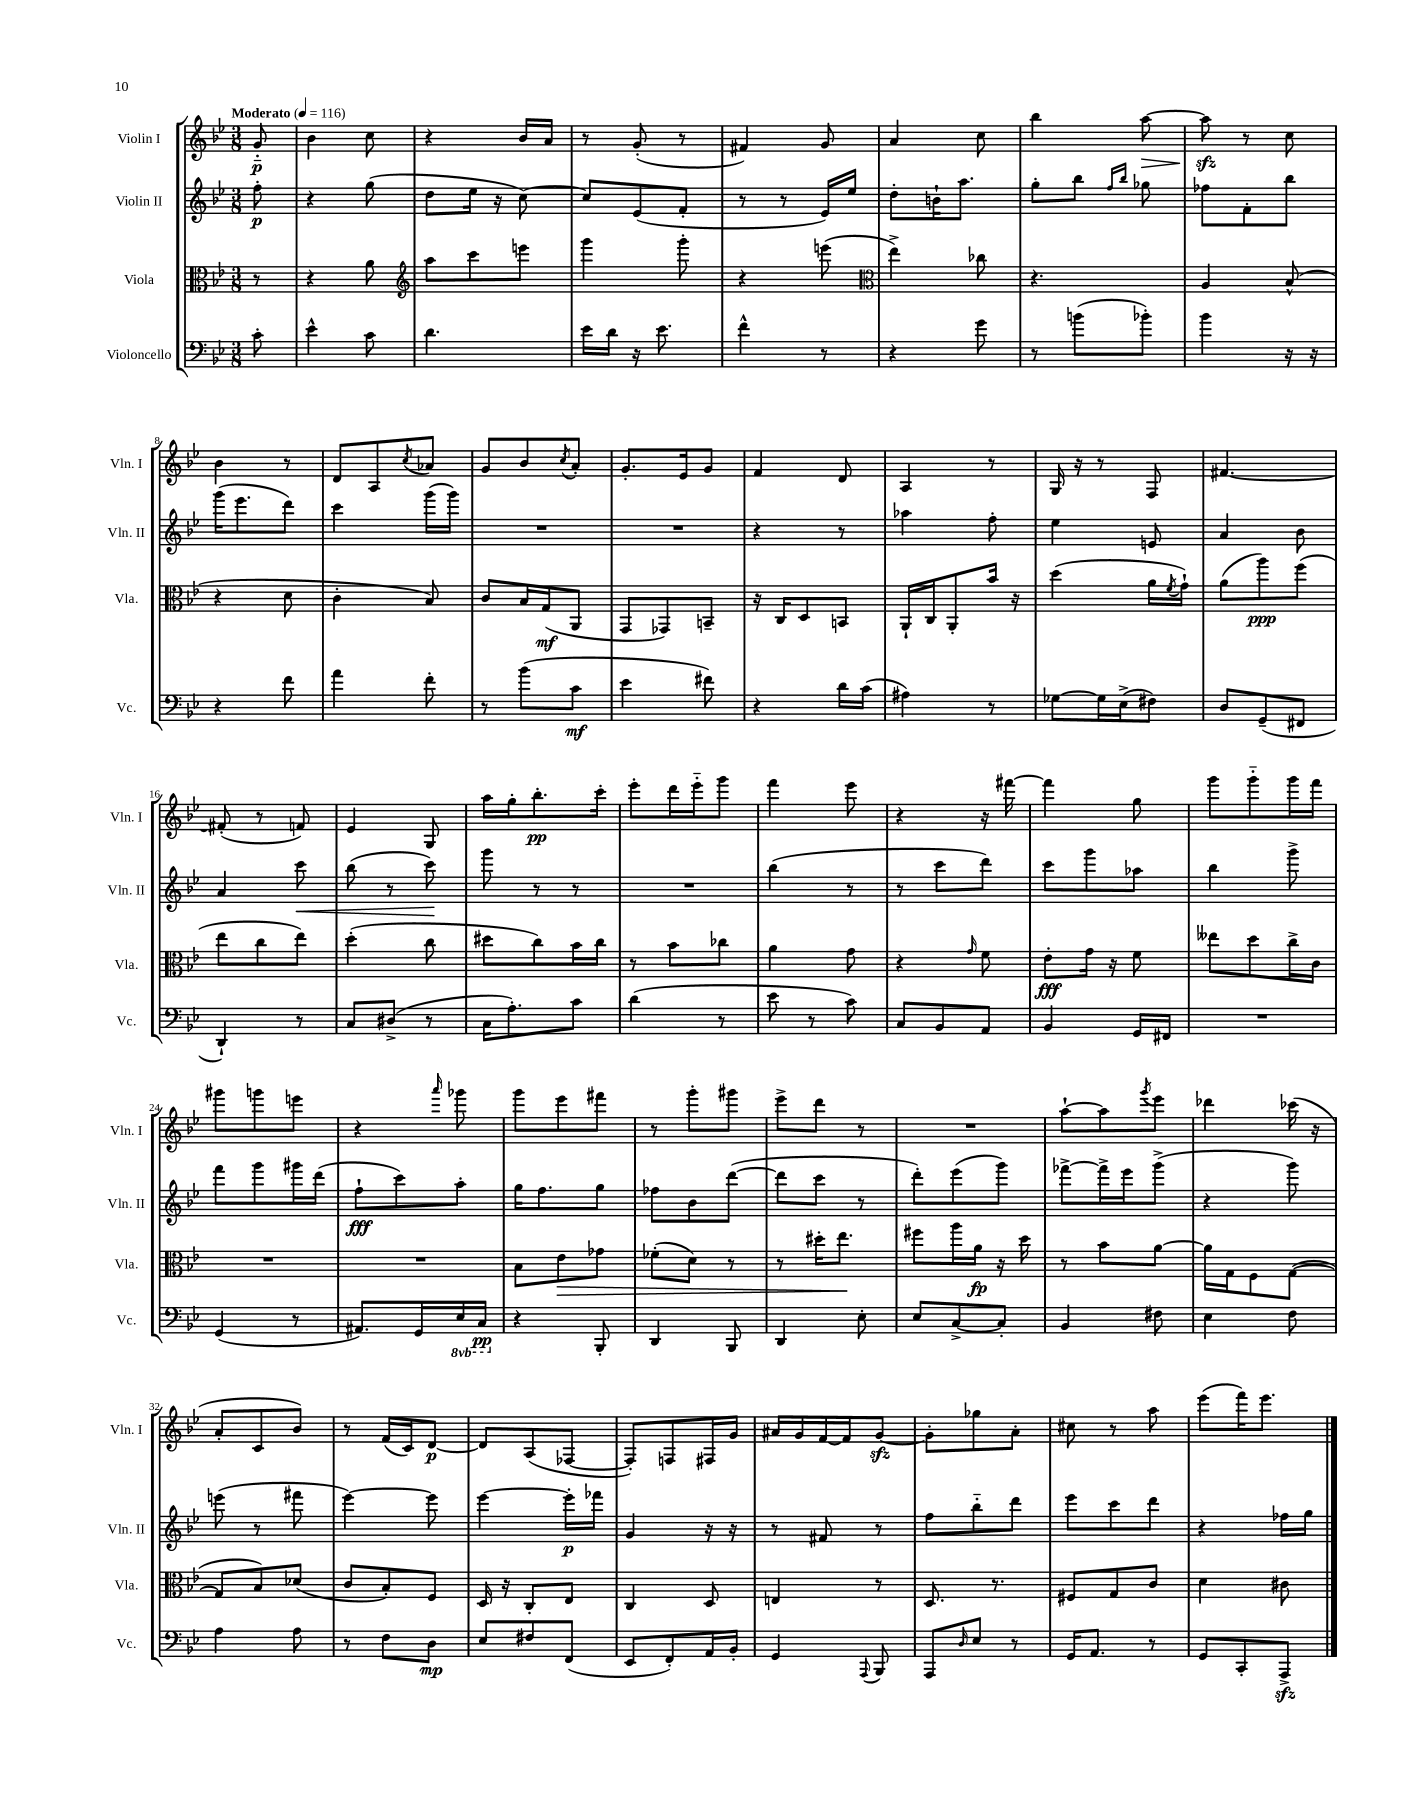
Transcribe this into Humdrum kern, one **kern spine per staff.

**kern	**dynam	**kern	**dynam	**kern	**dynam	**kern	**dynam
*part4	*part4	*part3	*part3	*part2	*part2	*part1	*part1
*staff4	*staff4	*staff3	*staff3	*staff2	*staff2	*staff1	*staff1
*I"Violoncello	*	*I"Viola	*	*I"Violin II	*	*I"Violin I	*
*I'Vc.	*	*I'Vla.	*	*I'Vln. II	*	*I'Vln. I	*
*clefF4	*	*clefC3	*	*clefG2	*	*clefG2	*
*k[b-e-]	*	*k[b-e-]	*	*k[b-e-]	*	*k[b-e-]	*
*M3/8	*	*M3/8	*	*M3/8	*	*M3/8	*
*MM116	*	*MM116	*	*MM116	*	*MM116	*
=	=	=	=	=	=	=	=
!	!	!	!	!	!	!LO:TX:a:B:t=Moderato	!
8c'\	.	8r	.	8ff'\	p	8g/	p
=1	=1	=1	=1	=1	=1	=1	=1
4e-^^\	.	4r	.	4r	.	4b-\	.
8c\	.	8a\	.	(8gg\	.	8cc\	.
=2	=2	=2	=2	=2	=2	=2	=2
*	*	*clefG2	*	*	*	*	*
4.d\	.	8aa\L	.	8dd\L	.	4r	.
.	.	8ccc\	.	16ee-\Jk	.	.	.
.	.	.	.	16r	.	.	.
.	.	8eeen\J	.	[8cc\)	.	16b-/LL	.
.	.	.	.	.	.	16a/JJ	.
=3	=3	=3	=3	=3	=3	=3	=3
16e-\LL	.	4ggg\	.	8cc/L]	.	8r	.
16d\JJ	.	.	.	.	.	.	.
16r	.	.	.	(8e-/	.	(8g'/	.
8.e-\	.	.	.	.	.	.	.
.	.	8ggg'\	.	8f'/J	.	8r	.
=4	=4	=4	=4	=4	=4	=4	=4
4f^^\	.	4r	.	8r	.	4f#X/)	.
.	.	.	.	8r	.	.	.
8r	.	(8eeen\	.	16e-/LL)	.	8g/	.
.	.	.	.	16ee-/JJ	.	.	.
=5	=5	=5	=5	=5	=5	=5	=5
*	*	*clefC3	*	*	*	*	*
4r	.	4ee-^\)	.	8dd'\L	.	4a/	.
.	.	.	.	16bn`\K	.	.	.
.	.	.	.	8.aa\J	.	.	.
8g\	.	8cc-X\	.	.	.	8cc\	.
=6	=6	=6	=6	=6	=6	=6	=6
8r	.	4.r	.	8gg'\L	.	4bb-\	.
(8bn\L	.	.	.	8bb-\J	.	.	.
.	.	.	.	16qqff/LL	.	.	.
.	.	.	.	16qqbb-/JJ	.	.	.
!	!	!	!	!	!	!	!LO:HP:b
8b-X'\J)	.	.	.	8gg-X\	.	[8aa\	>
=7	=7	=7	=7	=7	=7	=7	=7
4b-\	.	4A/	.	8ff-X\L	.	8aazz\]	.
.	.	.	.	8f'\	.	8r	]
16r	.	(8B-^^/	.	8bb-\J	.	8cc\	.
16r	.	.	.	.	.	.	.
!!LO:LB:g=z
=8	=8	=8	=8	=8	=8	=8	=8
4r	.	4r	.	(16ggg\KL	.	4b-\	.
.	.	.	.	8.eee-\	.	.	.
8f\	.	8d\	.	8ddd\J)	.	8r	.
=9	=9	=9	=9	=9	=9	=9	=9
4a\	.	4c'\	.	4ccc\	.	8d/L	.
.	.	.	.	.	.	8A/	.
.	.	.	.	.	.	8qcc/	.
8f'\	.	8B-/)	.	(16ggg\LL	.	8a-X/J	.
.	.	.	.	16ggg\JJ)	.	.	.
=10	=10	=10	=10	=10	=10	=10	=10
8r	.	8c/L	.	4.r	.	8g/L	.
(8b-\L	.	16B-/L	.	.	.	8b-/	.
.	.	(16G/J	mf	.	.	.	.
.	.	.	.	.	.	8qcc/	.
8c\J	mf	8AA/J	.	.	.	8a'/J	.
=11	=11	=11	=11	=11	=11	=11	=11
4e-\	.	8GG/L	.	4.r	.	8.g'/L	.
.	.	8GG-X/)	.	.	.	.	.
.	.	.	.	.	.	16e-/k	.
8f#X\)	.	8BBn~/J	.	.	.	8g/J	.
=12	=12	=12	=12	=12	=12	=12	=12
4r	.	16r	.	4r	.	4f/	.
.	.	16C/KL	.	.	.	.	.
.	.	8D/	.	.	.	.	.
16d\LL	.	8BBn/J	.	8r	.	8d/	.
(16c\JJ	.	.	.	.	.	.	.
=13	=13	=13	=13	=13	=13	=13	=13
4A#X\)	.	16AA`/LL	.	4aa-X\	.	4A/	.
.	.	16C/J	.	.	.	.	.
.	.	8AA'/	.	.	.	.	.
8r	.	16b-/Jk	.	8ff'\	.	8r	.
.	.	16r	.	.	.	.	.
=14	=14	=14	=14	=14	=14	=14	=14
[8G-X\L	.	(4dd\	.	4ee-\	.	16G/	.
.	.	.	.	.	.	16r	.
16G-\L]	.	.	.	.	.	8r	.
(16E-^\J	.	.	.	.	.	.	.
8F#X\J)	.	16a\LL	.	8en/	.	8F/	.
.	.	8qf/	.	.	.	.	.
.	.	16g`\JJ)	.	.	.	.	.
=15	=15	=15	=15	=15	=15	=15	=15
8D/L	.	(8a\L	.	4a/	.	[4.f#X/	.
(8GG~/	.	8aa\)	ppp	.	.	.	.
8FF#X/J	.	(8ff\J	.	8b-\	.	.	.
!!LO:LB:g=z
=16	=16	=16	=16	=16	=16	=16	=16
4DD`/)	.	8ee-\L	.	4a/	.	(8f#X'/]	.
.	.	8cc\	.	.	.	8r	.
!	!	!	!	!	!LO:HP:b	!	!
8r	.	8ee-\J)	.	8ccc\	<	8fn/)	.
=17	=17	=17	=17	=17	=17	=17	=17
8C/L	.	(4dd'\	.	(8bb-\	.	4e-/	.
(8D#X^/J	.	.	.	8r	.	.	.
8r	.	8cc\	.	8ccc\)	.	8G/	.
.	.	.	.	.	[	.	.
=18	=18	=18	=18	=18	=18	=18	=18
16C\KL	.	8dd#X\L	.	8ggg\	.	16aa\LL	.
8.A'\)	.	.	.	.	.	16gg'\J	.
.	.	8cc\)	.	8r	.	8.bb-'\	pp
8c\J	.	16b-\L	.	8r	.	.	.
.	.	16cc\JJ	.	.	.	16ccc'\Jk	.
=19	=19	=19	=19	=19	=19	=19	=19
(4d\	.	8r	.	4.r	.	8eee-'\L	.
.	.	8b-\L	.	.	.	16ddd\L	.
.	.	.	.	.	.	16eee-\J	.
8r	.	8cc-X\J	.	.	.	8ggg\J	.
=20	=20	=20	=20	=20	=20	=20	=20
8e-\	.	4a\	.	(4bb-\	.	4fff\	.
8r	.	.	.	.	.	.	.
8c\)	.	8g\	.	8r	.	8eee-\	.
=21	=21	=21	=21	=21	=21	=21	=21
8C/L	.	4r	.	8r	.	4r	.
8BB-/	.	.	.	8ccc\L	.	.	.
.	.	16qqg/	.	.	.	.	.
8AA/J	.	8f\	.	8ddd\J)	.	16r	.
.	.	.	.	.	.	[16fff#X\	.
=22	=22	=22	=22	=22	=22	=22	=22
4BB-/	.	8e-'\L	fff	8ccc\L	.	4fff#\]	.
.	.	16g\Jk	.	8ggg\	.	.	.
.	.	16r	.	.	.	.	.
16GG/LL	.	8f\	.	8aa-X\J	.	8gg\	.
16FF#X/JJ	.	.	.	.	.	.	.
=23	=23	=23	=23	=23	=23	=23	=23
4.r	.	8ee--X\L	.	4bb-\	.	8ggg\L	.
.	.	8dd\	.	.	.	8ggg\	.
.	.	16cc^\L	.	8ggg^\	.	16ggg\L	.
.	.	16c\JJ	.	.	.	16fff\JJ	.
!!LO:LB:g=z
=24	=24	=24	=24	=24	=24	=24	=24
(4GG/	.	4.r	.	8fff\L	.	8ggg#X\L	.
.	.	.	.	8ggg\	.	8gggn\	.
8r	.	.	.	16ggg#X\L	.	8eeen\J	.
.	.	.	.	(16ddd\JJ	.	.	.
=25	=25	=25	=25	=25	=25	=25	=25
8.AA#X/L)	.	4.r	.	8ff`\L	fff	4r	.
.	.	.	.	8ccc\)	.	.	.
16GG/L	.	.	.	.	.	.	.
.	.	.	.	.	.	16qqaaa/	.
*8ba	*	*	*	*	*	*	*
16EE-/	.	.	.	8aa'\J	.	8ggg-X\	.
16CC/JJ	pp	.	.	.	.	.	.
=26	=26	=26	=26	=26	=26	=26	=26
*X8ba	*	*	*	*	*	*	*
4r	.	8B-\L	.	16gg\KL	.	8ggg\L	.
.	.	.	.	8.ff\	.	.	.
!	!	!	!LO:HP:b	!	!	!	!
.	.	8e-\	>	.	.	8eee-\	.
8BBB-'/	.	8g-X\J	.	8gg\J	.	8fff#X\J	.
=27	=27	=27	=27	=27	=27	=27	=27
4DD/	.	(8f-X'\L	.	8ff-X\L	.	8r	.
.	.	8d\J)	.	8b-\	.	8ggg'\L	.
8BBB-/	.	8r	.	([8ddd\J	.	8ggg#X\J	.
=28	=28	=28	=28	=28	=28	=28	=28
4DD/	.	8r	.	8ddd\L]	.	8eee-^\L	.
.	.	16dd#X'\KL	.	8ccc\J	.	8ddd\J	.
.	.	8.ee-\J	.	.	.	.	.
8E-'\	.	.	.	8r	.	8r	.
.	.	.	]	.	.	.	.
=29	=29	=29	=29	=29	=29	=29	=29
8E-/L	.	8ff#X\L	.	8ddd'\L)	.	4.r	.
[8C^/	.	16aa\L	.	(8eee-\	.	.	.
.	.	16a\JJ	fp	.	.	.	.
8C'/J]	.	16r	.	8ggg\J)	.	.	.
.	.	16dd\	.	.	.	.	.
=30	=30	=30	=30	=30	=30	=30	=30
4BB-/	.	8r	.	[8fff-X^\L	.	[8aa`\L	.
.	.	8b-\L	.	16fff-^\L]	.	8aa\]	.
.	.	.	.	16eee-\J	.	.	.
.	.	.	.	.	.	8qggg/	.
8F#X\	.	[8a\J	.	(8ggg^\J	.	8eee-\J	.
=31	=31	=31	=31	=31	=31	=31	=31
4E-\	.	16a\LL]	.	4r	.	4ddd-X\	.
.	.	16G\J	.	.	.	.	.
.	.	8F\	.	.	.	.	.
8F\	.	([8G\J	.	8ggg\)	.	(16ccc-X\	.
.	.	.	.	.	.	16r	.
!!LO:LB:g=z
=32	=32	=32	=32	=32	=32	=32	=32
4A\	.	8G/L]	.	(8eeen\	.	8a'/L	.
.	.	8B-/)	.	8r	.	8c/	.
8A\	.	(8d-X/J	.	8fff#X\	.	8b-/J)	.
=33	=33	=33	=33	=33	=33	=33	=33
8r	.	8c/L	.	[4eee-\)	.	8r	.
8F\L	.	8B-'/)	.	.	.	(16f/LL	.
.	.	.	.	.	.	16c/J)	.
8D\J	mp	8F/J	.	8eee-\]	.	[8d/J	p
=34	=34	=34	=34	=34	=34	=34	=34
8E-/L	.	16D/	.	[4eee-\	.	8d/L]	.
.	.	16r	.	.	.	.	.
8F#X/	.	8C'/L	.	.	.	(8A/	.
(8FF/J	.	8E-/J	.	16eee-'\LL]	p	[8F-X/J	.
.	.	.	.	16fff-X\JJ	.	.	.
=35	=35	=35	=35	=35	=35	=35	=35
8EE-/L	.	4C/	.	4g/	.	8F-'/L])	.
8FF'/)	.	.	.	.	.	8Fn/	.
16AA/L	.	8D/	.	16r	.	16F#X/L	.
16BB-'/JJ	.	.	.	16r	.	16g/JJ	.
=36	=36	=36	=36	=36	=36	=36	=36
4GG/	.	4En/	.	8r	.	16a#X/LL	.
.	.	.	.	.	.	16g/	.
.	.	.	.	8f#X/	.	[16f/	.
.	.	.	.	.	.	16f/J]	.
8qqAAA/	.	.	.	.	.	.	.
8BBB-/	.	8r	.	8r	.	[8gzz/J	.
=37	=37	=37	=37	=37	=37	=37	=37
8AAA/L	.	8.D/	.	8ff\L	.	8g'\L]	.
16qqD/	.	.	.	.	.	.	.
8E-/J	.	.	.	8bb-\	.	8gg-X\	.
.	.	8.r	.	.	.	.	.
8r	.	.	.	8ddd\J	.	8a'\J	.
=38	=38	=38	=38	=38	=38	=38	=38
16GG/KL	.	8F#X/L	.	8eee-\L	.	8cc#X\	.
8.AA/J	.	.	.	.	.	.	.
.	.	8G/	.	8ccc\	.	8r	.
8r	.	8c/J	.	8ddd\J	.	8aa\	.
=39	=39	=39	=39	=39	=39	=39	=39
8GG/L	.	4d\	.	4r	.	(8eee-\L	.
8CC'/	.	.	.	.	.	16fff\K)	.
.	.	.	.	.	.	8.eee-\J	.
8AAAzz^/J	.	8c#X\	.	16ff-X\LL	.	.	.
.	.	.	.	16gg\JJ	.	.	.
==	==	==	==	==	==	==	==
*-	*-	*-	*-	*-	*-	*-	*-
